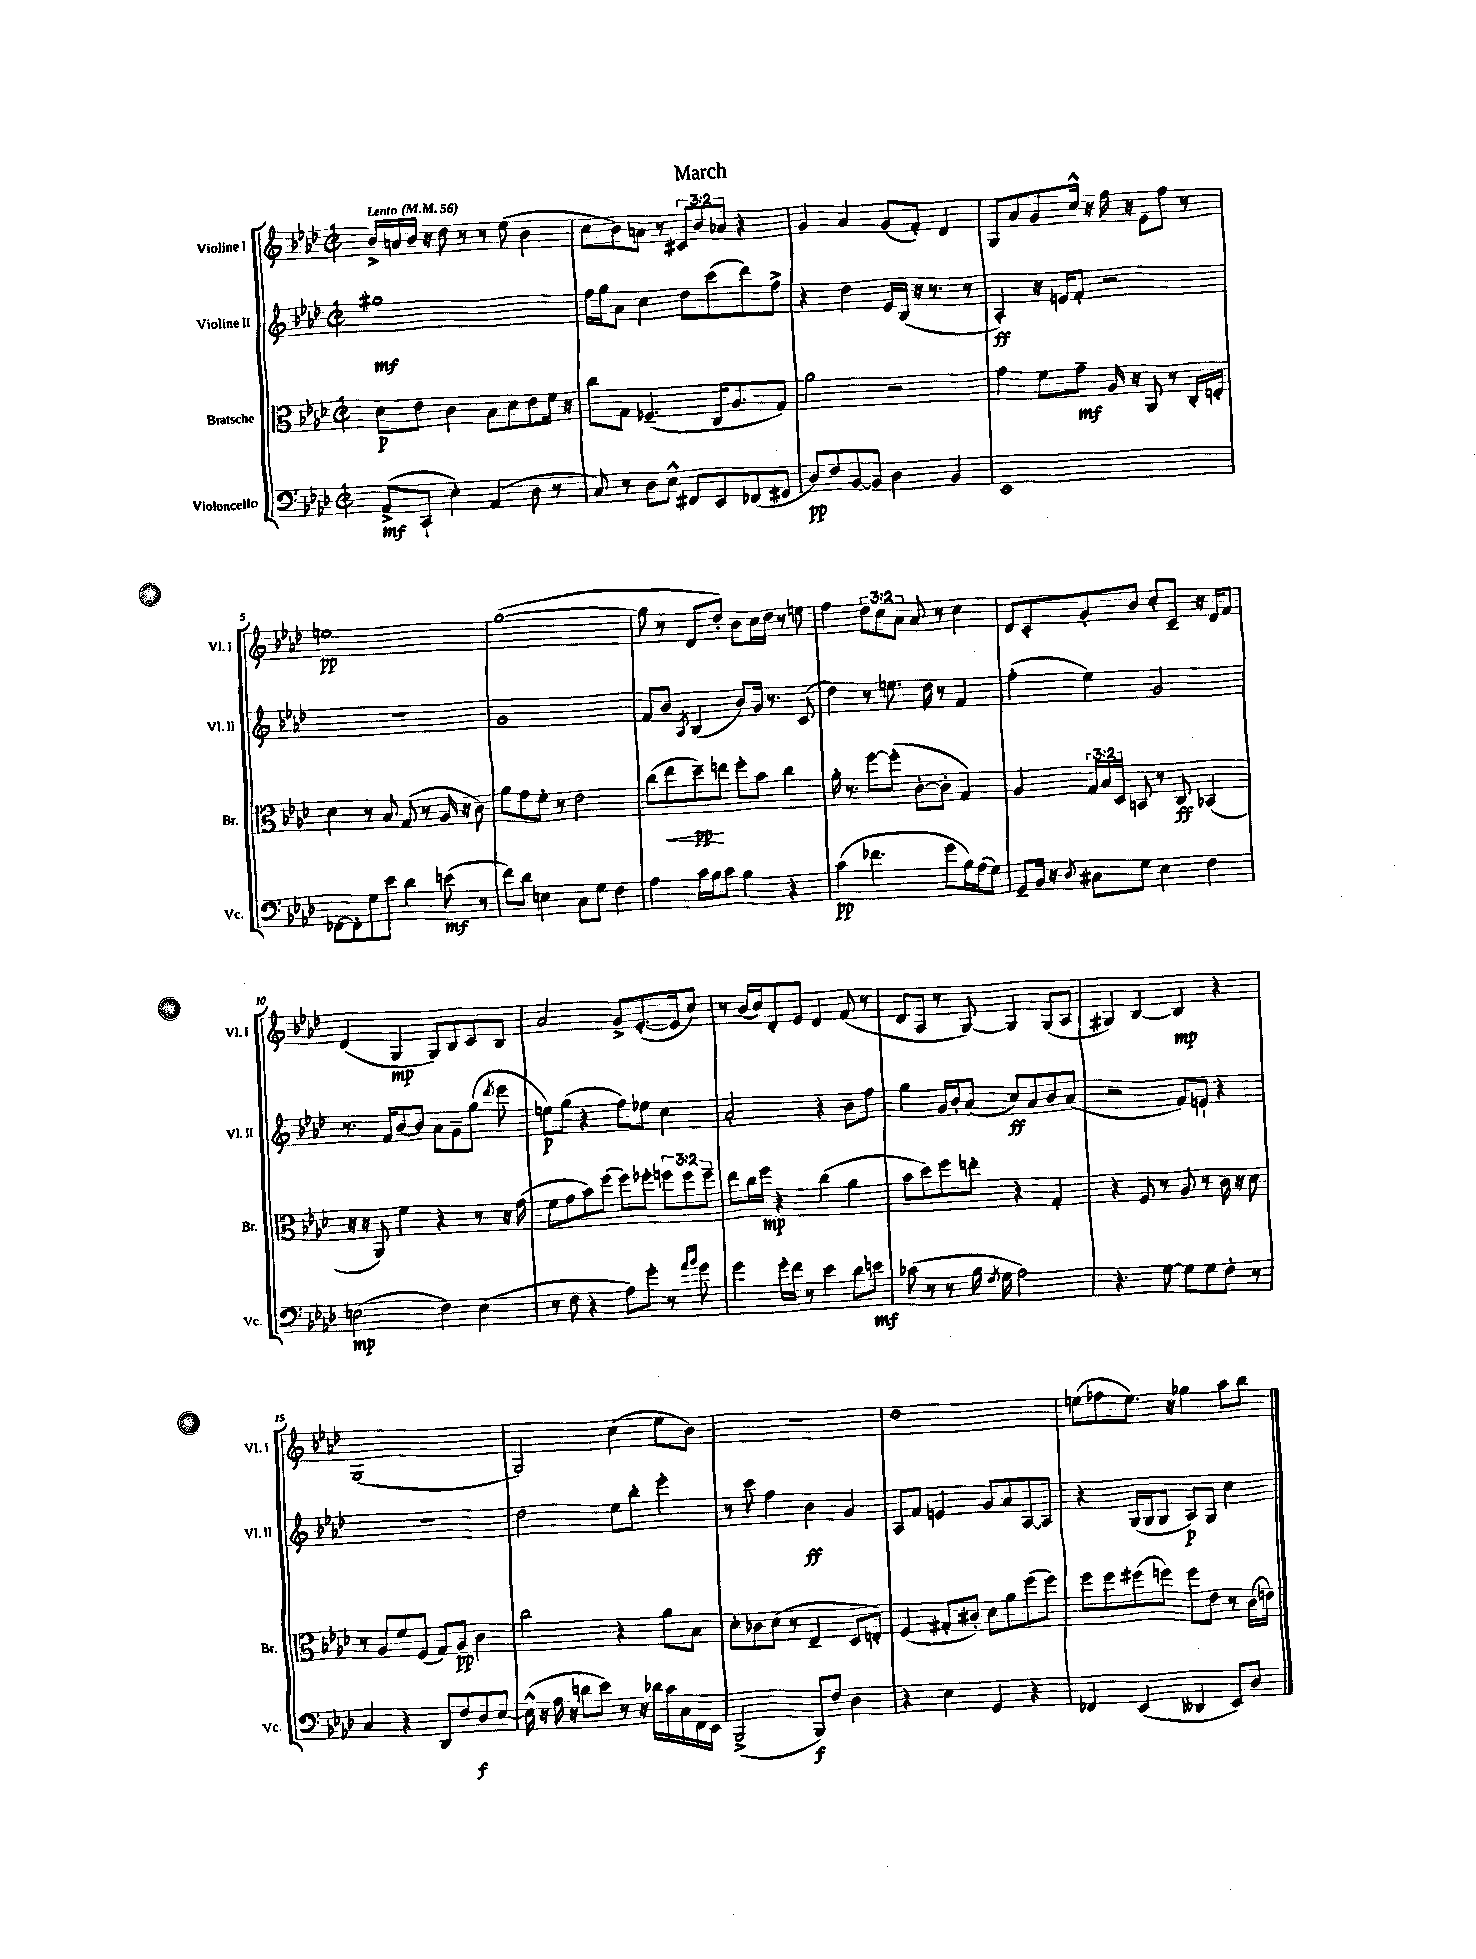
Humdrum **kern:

**kern	**kern	**kern	**kern
*staff4	*staff3	*staff2	*staff1
*clefF4	*clefC3	*clefG2	*clefG2
*k[b-e-a-d-]	*k[b-e-a-d-]	*k[b-e-a-d-]	*k[b-e-a-d-]
*M2/2	*M2/2	*M2/2	*M2/2
*met(c|)	*met(c|)	*met(c|)	*met(c|)
*MM56	*MM56	*MM56	*MM56
(8AA-^/L	8d-\L	1gg#	16b-^/LL
.	.	.	16a/
8CC`/J	8e-\J	.	16b-/JJ
.	.	.	16r
4E-'\)	4c\	.	8dd-\
.	.	.	8r
(4AA-/	8B-\L	.	8r
.	8d-\	.	(8ee-\
8D-\	8e-\	.	4b-\
8r	16f\Jk	.	.
.	16r	.	.
=	=	=	=
8C/)	8cc\L	16ff\LL	8cc\L
.	.	16gg\J	.
8r	8G\J	8a-\J	8b-\)
8D-\L	(4.F-~/	4cc\	8a\J
8E-^^\J	.	.	8r
8FF#/L	.	8dd-\L	12c#/L
.	.	.	12b-/
8EE-/	16C/LK	(8ccc\	.
.	.	.	12a-/J
.	8.A-/	.	.
(8FF-/	.	8ddd-\)	4r
8GG#/J	8G/J)	8ff^\J	.
=	=	=	=
8D-/L)	2a-\	4r	4g/
8F/	.	.	.
[8BB-/	.	4dd-\	4a-/
8BB-/]J	.	.	.
4D-\	2r	16e-/LL	(8g/L
.	.	(16B-/JJ	.
.	.	16r	8f'/J)
.	.	8.r	.
4BB-/	.	.	4d-/
.	.	8r	.
=	=	=	=
1EE-	4g\	4A-'/)	8G/L
.	.	.	8a-/
.	8f\L	16r	8g/
.	.	16e/LK	.
.	8g~\J	8f'/J	16cc^^/Jk
.	.	.	16r
.	16A-/	2r	16ff\
.	16r	.	16r
.	8AA-/	.	8e-\L
.	8r	.	8ff\J
.	16C'/LL	.	8r
.	16E'/JJ	.	.
=	=	=	=
[8FF-\L	4d-\	1r	1ee
8FF-'\]	.	.	.
8G\	8r	.	.
8e-\J	8B-/	.	.
4d-\	(8G/	.	.
.	8r	.	.
(8e\	16A-/	.	.
.	16r	.	.
8r	8c\)	.	.
=	=	=	=
8f\L)	8a-\L	1g	([1gg
8d-\J	8g\	.	.
4E\	8f'\J	.	.
.	8r	.	.
8C\L	2e-\	.	.
8G\J	.	.	.
4F\	.	.	.
=	=	=	=
4A-\	(8cc\L	8f/L	8gg\]
.	8ee-\	8b-/J	8r
.	.	8qA-/	.
16c\LL	8dd-~\)	(4B-/	8d-/L
16B-\J	.	.	.
8c\J	8ee\J	.	8dd-'/J)
4B-\	8ff'\L	8b-/L)	8b-\L
.	8b-\J	16g/Jk	16cc\L
.	.	8.r	16dd-\JJ
4r	4cc\	.	8r
.	.	(8c/	8ee\
=	=	=	=
(4c\	16a-'\	4dd-\)	4ff\
.	8.r	.	.
4.f-\	[8ff\L	8r	12dd-\L
.	.	.	12cc\
.	(8ff'\]J	8.ee\	.
.	.	.	12a-\J
.	[8c'\L	.	8a-/
.	.	16dd-\	.
8g\L	8c'\]J	8r	8r
16B-\L)	4G/)	4f/	4cc\
(16A-\J	.	.	.
8G\J)	.	.	.
=	=	=	=
8GG~/L	4A-/	(4ff'\	8d-/L
16BB-/Jk	.	.	8c'/
16r	.	.	.
8qD-/	.	.	.
8C#\L	24G/LL	4ee-\)	8g'/
.	24B-/	.	.
.	24D-/JJ	.	.
8G\J	8BB/	.	8b-/J
4E-\	8r	2g/	8cc'/L
.	8C/	.	8c~/J
4F\	(4BB-/	.	16r
.	.	.	16d-/LK
.	.	.	8f/J
=	=	=	=
(2E\	16r	8.r	(4d-/
.	16r	.	.
.	8AA-/)	.	.
.	.	16f/LK	.
.	4f\	[8b-/	4G/
.	.	8b-/]J	.
4F\)	4r	8a-\L	8G/L)
.	.	8g~\	8B-/
(4E\	8r	(8gg\J	8c/
.	.	8qddd-/	.
.	16r	8eee-\	8B-/J
.	(16g\	.	.
=	=	=	=
8r	8f\L	8ee\L)	2a-/
8F\	8g\	(8gg\J	.
4r	8b-\)	4r	.
.	(8ff\J	.	.
8A-\L)	8ff\L)	8ff\L)	8g^/L
8g'\J	8ff-'\J	8ee-\J	([8.e-'/
8r	12ff\L	4cc\	.
.	.	.	16e-/]k
.	12ff\	.	.
16qqa-/LL	.	.	.
16qqb-/JJ	.	.	.
8g\	.	.	8cc/J)
.	12ff~\J	.	.
=	=	=	=
4g\	8ee-\L	2a-'/	8r
.	16cc\L	.	(16b-/LL
.	16ff\JJ	.	16cc/J)
16g'\LL	4r	.	8d-'/
16f\JJ	.	.	.
8r	.	.	8e-/J
4e-\	(4cc\	4r	4d-/
8d-\L	4a-\	8b-\L	(8f/
8e\J	.	8ff\J	8r
=	=	=	=
(8c-\	8b-\L	4gg\	8d-/L
8r	8dd-\)	.	8A-/J
8r	8ff\	16g/LL	8r
.	.	16b-'/J	.
16B-\	8ee'\J	(8a-/J	[8G/)
8qF/	.	.	.
16G\	.	.	.
2A-\)	4r	8cc/L)	4G/]
.	.	8a-/	.
.	4G'/	8b-/	(8G/L
.	.	(8a-/J	8A-/J
=	=	=	=
4.r	4r	2r	4G#/)
.	8F/	.	[4B-/
[8G\	8r	.	.
8G\]L	8A-/	8f/L)	4B-/]
8G\	8r	8e`/J	.
8F'\J	16c\	4r	4r
.	16r	.	.
8r	8d-\	.	.
=	=	=	=
4C/	8r	1r	(1G
.	8A-/L	.	.
4r	8f/	.	.
.	(8F/J	.	.
8DD-/L	8G/L)	.	.
8F/	8A-/J	.	.
8D-/	4c\	.	.
[8E-/J	.	.	.
=	=	=	=
(16E-^^\]	2cc\	2dd-\	2G/)
16r	.	.	.
16A-\	.	.	.
16r	.	.	.
8d\L	.	.	.
8e-\J)	.	.	.
8r	4r	8ee-\L	(4cc\
16r	.	8bb-'\J	.
16d-\LL	.	.	.
16c\	8a-\L	4eee-'\	8ee-\L
16C\	.	.	.
16FF\	8B-\J	.	8b-\J)
16EE-\JJ	.	.	.
=	=	=	=
(2BBB-^/	8d-'\L	8r	1r
.	8c-\	8ccc\	.
.	(8d-\J	4ff\	.
.	8r	.	.
8BBB-/L)	4E-~/	4b-\	.
8F/J	.	.	.
4D-\	8D-/L	4g/	.
.	8E'/J)	.	.
=	=	=	=
4r	(4F/	8A-/L	1dd-
.	.	8f/J	.
4E-\	8G#'/L	4e/	.
.	8c#'/J)	.	.
4GG/	8d-\L	8g/L	.
.	8a-\	8a-/	.
4r	(8ff\	[8A-/	.
.	8ff\J)	8A-/]J	.
=	=	=	=
4FF-/	8ff\L	4r	(8ee\L
.	8ff\	.	8ff-\
(4EE-/	(8ff#\	(16G/LL	8.ee\J)
.	.	16G/J	.
.	8ff\J)	8G/J	.
.	.	.	16r
4DD--/	8ff\L	8A-/L)	4gg-\
.	8e-\J	8G/J	.
8EE-/L)	8r	4cc\	8aa-\L
8D-/J	(16c\LL	.	8bb-\J
.	16e\JJ)	.	.
==	==	==	==
*-	*-	*-	*-
